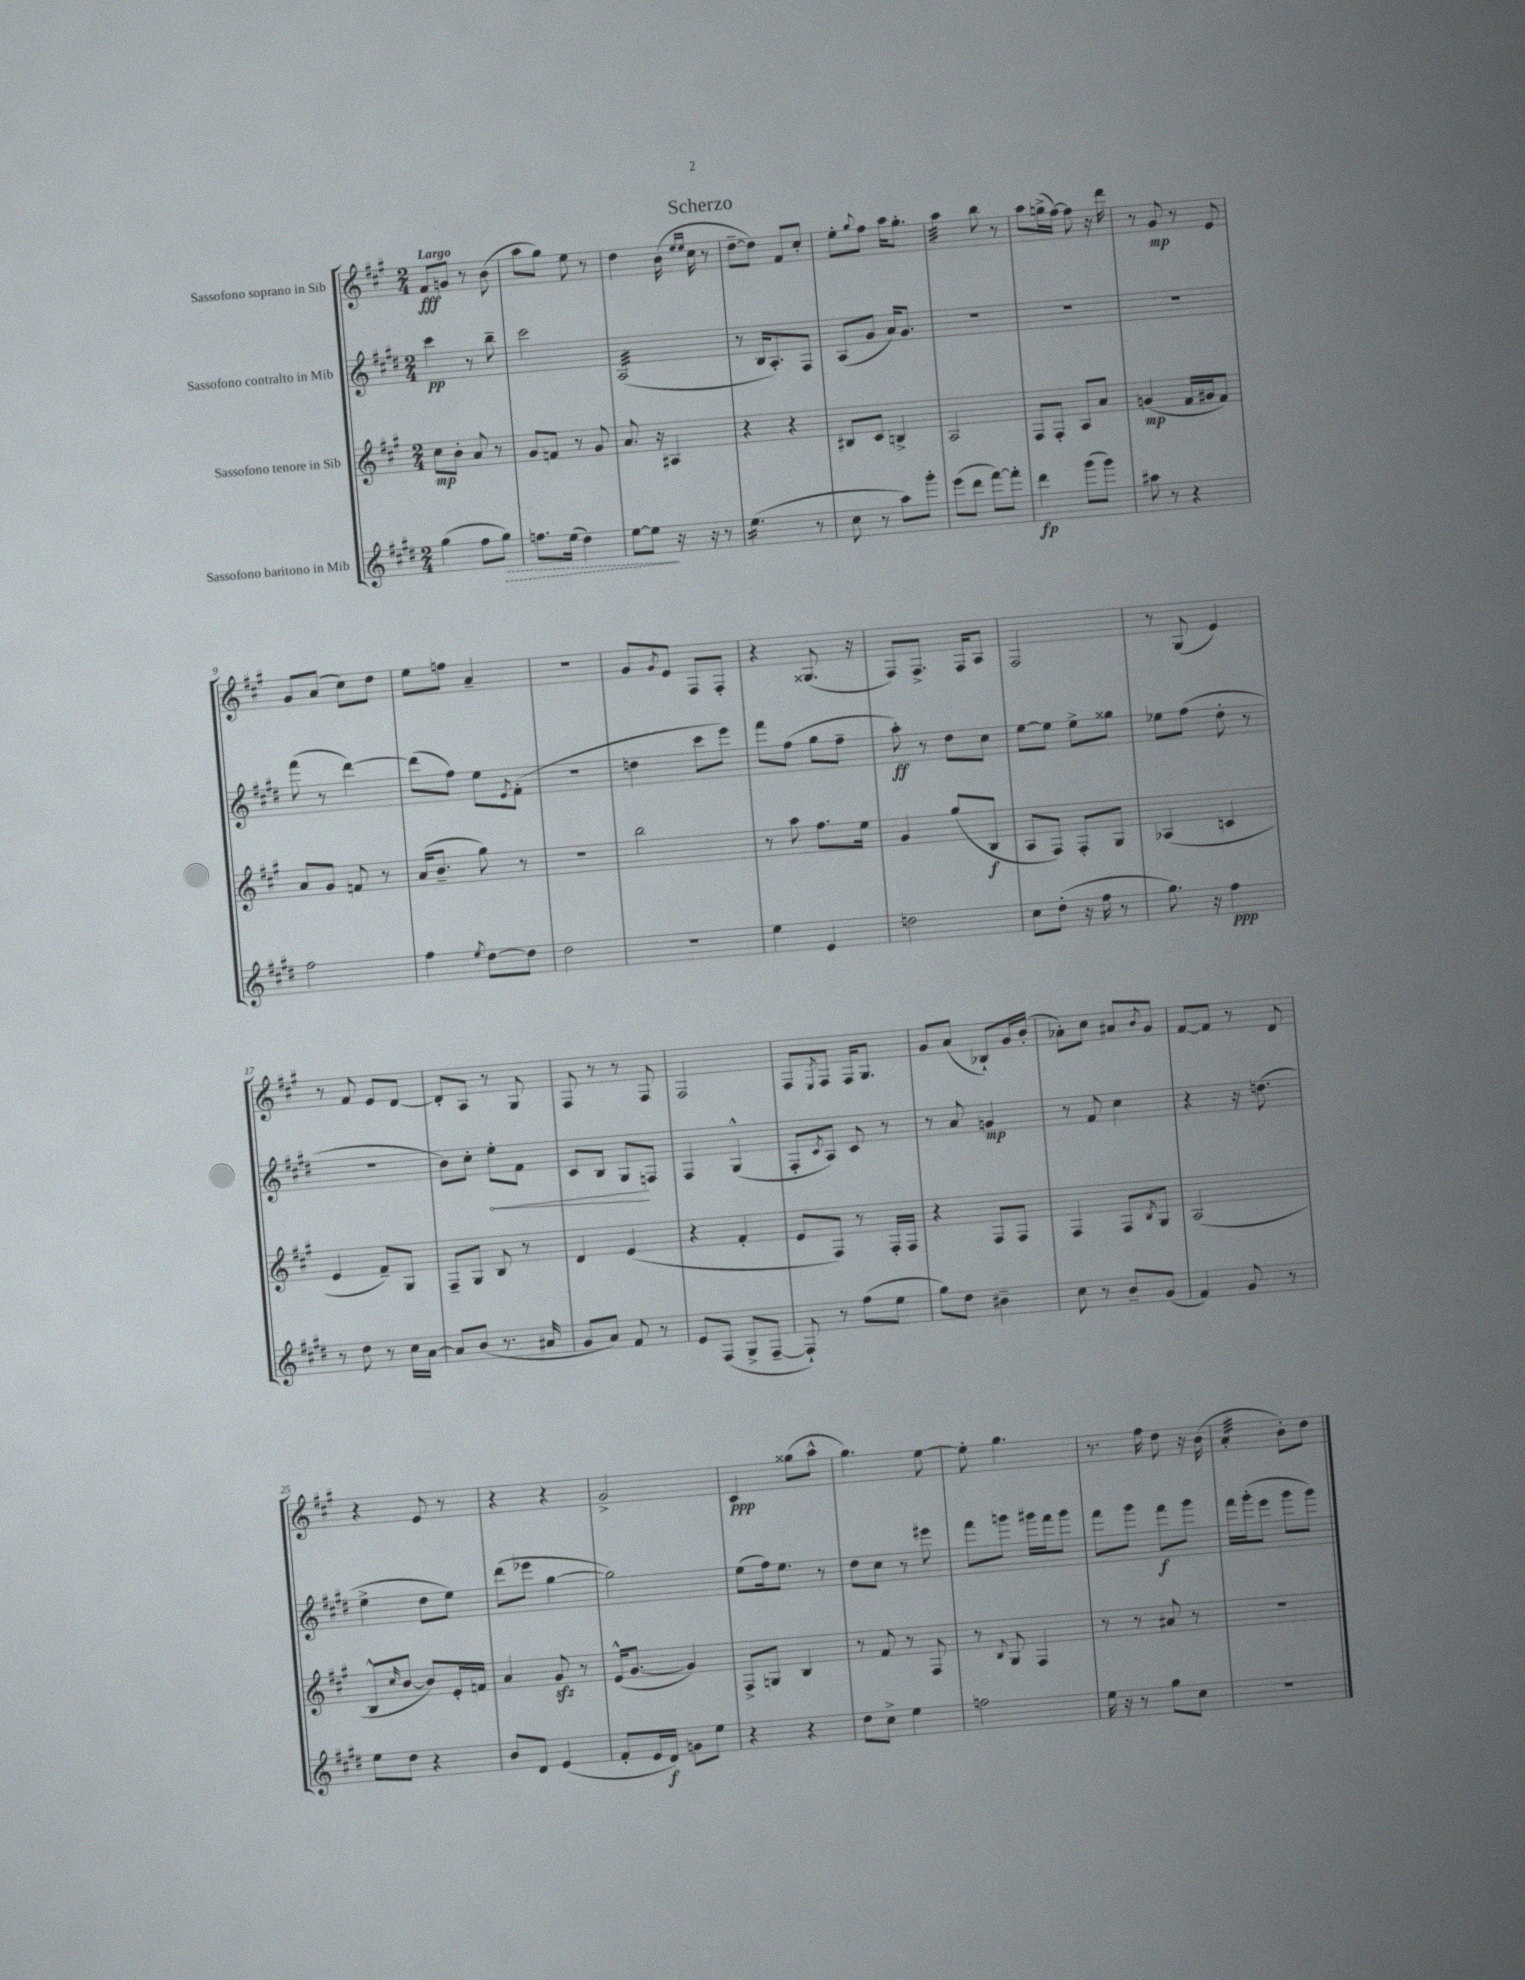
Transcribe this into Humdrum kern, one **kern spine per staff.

**kern	**kern	**kern	**kern
*staff4	*staff3	*staff2	*staff1
*clefG2	*clefG2	*clefG2	*clefG2
*k[f#c#g#d#]	*k[f#c#g#]	*k[f#c#g#d#]	*k[f#c#g#]
*M2/4	*M2/4	*M2/4	*M2/4
(4gg#	8cc#	4ccc#	8f#
.	8b'	.	8g
8ff#	8a	8r	8r
8gg#)	8r	8bb~	(8b
=	=	=	=
8.ff	8g#	2ccc#	8aa
.	8f	.	8gg#)
(16ee	.	.	.
4dd#)	8r	.	8ee
.	8g#	.	8r
=	=	=	=
[8ee	8.a	(2A	4dd
8ee]	.	.	.
.	16r	.	.
16r	4A#	.	(16b
.	.	.	16qqee
.	.	.	16qqee
16r	.	.	16cc#
8r	.	.	8r
=	=	=	=
(4.ee	4r	8r	[8dd~
.	.	16B	8dd])
.	.	8.A')	.
.	4r	.	8f#
8r	.	8F#	8cc#'
=	=	=	=
8cc#	8B#	(8A	8ee'
.	.	.	8qqgg#
8r	8c#	8g#	8ff#
8aa)	4B^	16a)	16aa
.	.	8.g#	8.gg#'
8ggg#'	.	.	.
=	=	=	=
(8eee	2A	2r	4aa
8ddd#	.	.	.
[8fff#)	.	.	8bb
8fff#']	.	.	8r
=	=	=	=
4ddd#	8F#	2r	8aa
.	8F#'	.	(16gg^
.	.	.	[16ff#)
(8ggg#	8A	.	8ff#]
8ggg#)	8a	.	16r
.	.	.	16ddd
=	=	=	=
8aa#	(4g	2r	8r
8r	.	.	8g#
4r	16f#	.	8r
.	16g#	.	.
.	8f#)	.	8e
=	=	=	=
2ff#	8a	(8fff#	8g#
.	8g#	8r	(8a
.	8f	[4ddd#)	8cc#)
.	8r	.	8dd
=	=	=	=
4ff#	(16a	(8ddd#]	8ee
.	8.b~	.	.
.	.	8ff#)	8ff
8qee	.	.	.
[8dd#	8gg#)	8ee	4a~
.	.	8qe	.
8dd#]	8r	(8f#'	.
=	=	=	=
2dd#	2r	2r	2r
=	=	=	=
2r	2bb	4dd	8g#
.	.	.	8qg#
.	.	.	8e
.	.	8ccc#	8F#
.	.	8eee)	8F#'
=	=	=	=
4ee	8r	8fff#	4r
.	8aa	(8ff#	.
4e	8.ff#	8gg#	(8.G##
.	.	8ff#~	.
.	16ee	.	16r
=	=	=	=
2dd	4g#	8aa')	8F#)
.	.	8r	8.F#^
.	(8gg#	8dd#	.
.	.	.	16F#
.	8B	8cc#	8A
=	=	=	=
8cc#	8A	[8ee	2F#
(8dd#'	8F#)	8ee]	.
16r	8F#'	8ee^	.
16ff#	.	.	.
8r	8G#	8gg##	.
=	=	=	=
8.gg#)	(4A-	8ee-	8r
.	.	(8ff#	(8G#
16r	.	.	.
4ff#	4c	8dd#'	4e)
.	.	8r	.
=	=	=	=
8r	4e	2r	8r
8dd#	.	.	8f#
8r	8f#~)	.	8e
16cc#	8G#	.	[8d
[16a	.	.	.
=	=	=	=
8a]	8F#~	8b)	8d']
(8b	8G#	8cc#'	8A
8.r	8B	8ee'	8r
.	8r	8f#	8G#
16a#	.	.	.
=	=	=	=
8g#	4d	8c#	8F#
8a)	.	8B	8r
8f#	(4e	8G#	8r
8r	.	8F	8F#
=	=	=	=
8e	4r	4F#	2F#
(8F#	.	.	.
8G#^	4f#'	(4G#^^	.
[8F#~	.	.	.
=	=	=	=
8F#`])	8e	8F#'	8F#
.	.	8qc#	8qE
8r	8F#)	8A)	8F#
(8ff#	8r	8c#	16F#
.	.	.	8.G#
8ee	16F#'	8r	.
.	16F#	.	.
=	=	=	=
8gg#)	4r	8r	8g#
8dd#	.	8a	(8a
4b#~	8F#	4g	8B-`)
.	8F#	.	16g#
.	.	.	(16b'
=	=	=	=
8cc#	4F#	8r	8a-')
8r	.	8f#	8cc#
8b~	8F#	4cc#	8a#
.	8qB	.	8qb
(8g#	8G#	.	8g#
=	=	=	=
4f#)	(2A	4r	[8f#
.	.	.	8f#]
8g#	.	16r	8r
.	.	(8.dd	.
8r	.	.	8d
=	=	=	=
8ee	8B^^	4ee^	4r
.	16qqcc#	.	.
8dd#	[8b	.	.
4r	8b])	8dd#	8e
.	16e'	8ee)	8r
.	16f	.	.
=	=	=	=
8b	4a	(8ddd#	4r
8d#	.	8eee-	.
(4e	8g#	[4gg#	4r
.	8r	.	.
=	=	=	=
8f#'	(16e^^	2gg#])	2g#^
.	[8.g#	.	.
16e	.	.	.
16d#)	.	.	.
8g	4g#])	.	.
8ee	.	.	.
=	=	=	=
4r	8F#^	(8ee	4c#
.	8G	16ff#)	.
.	.	8.ee	.
4r	4B	.	(8gg##
.	.	8r	8aa^^
=	=	=	=
8dd#	8r	8dd#	4.gg#)
8cc#^	8f#	8cc#	.
4ee	8r	8r	.
.	8F#	8eee#	[8ee
=	=	=	=
2ff	8r	8fff#	8ee']
.	8qqB	.	.
.	8G#	8ggg	4.gg#
.	4F#	16ggg#	.
.	.	16fff#	.
.	.	8ggg#	.
=	=	=	=
16ee	8r	8fff#	8.r
16r	.	.	.
8r	8r	8ggg#	.
.	.	.	16ff#
8gg#	8a#	8fff#	8dd
8cc#	8r	8ggg#	16r
.	.	.	(16b
=	=	=	=
2r	2r	16fff#	4a'
.	.	(16ggg#'	.
.	.	8eee	.
.	.	8ggg#	8b')
.	.	8ggg#)	8dd
==	==	==	==
*-	*-	*-	*-
